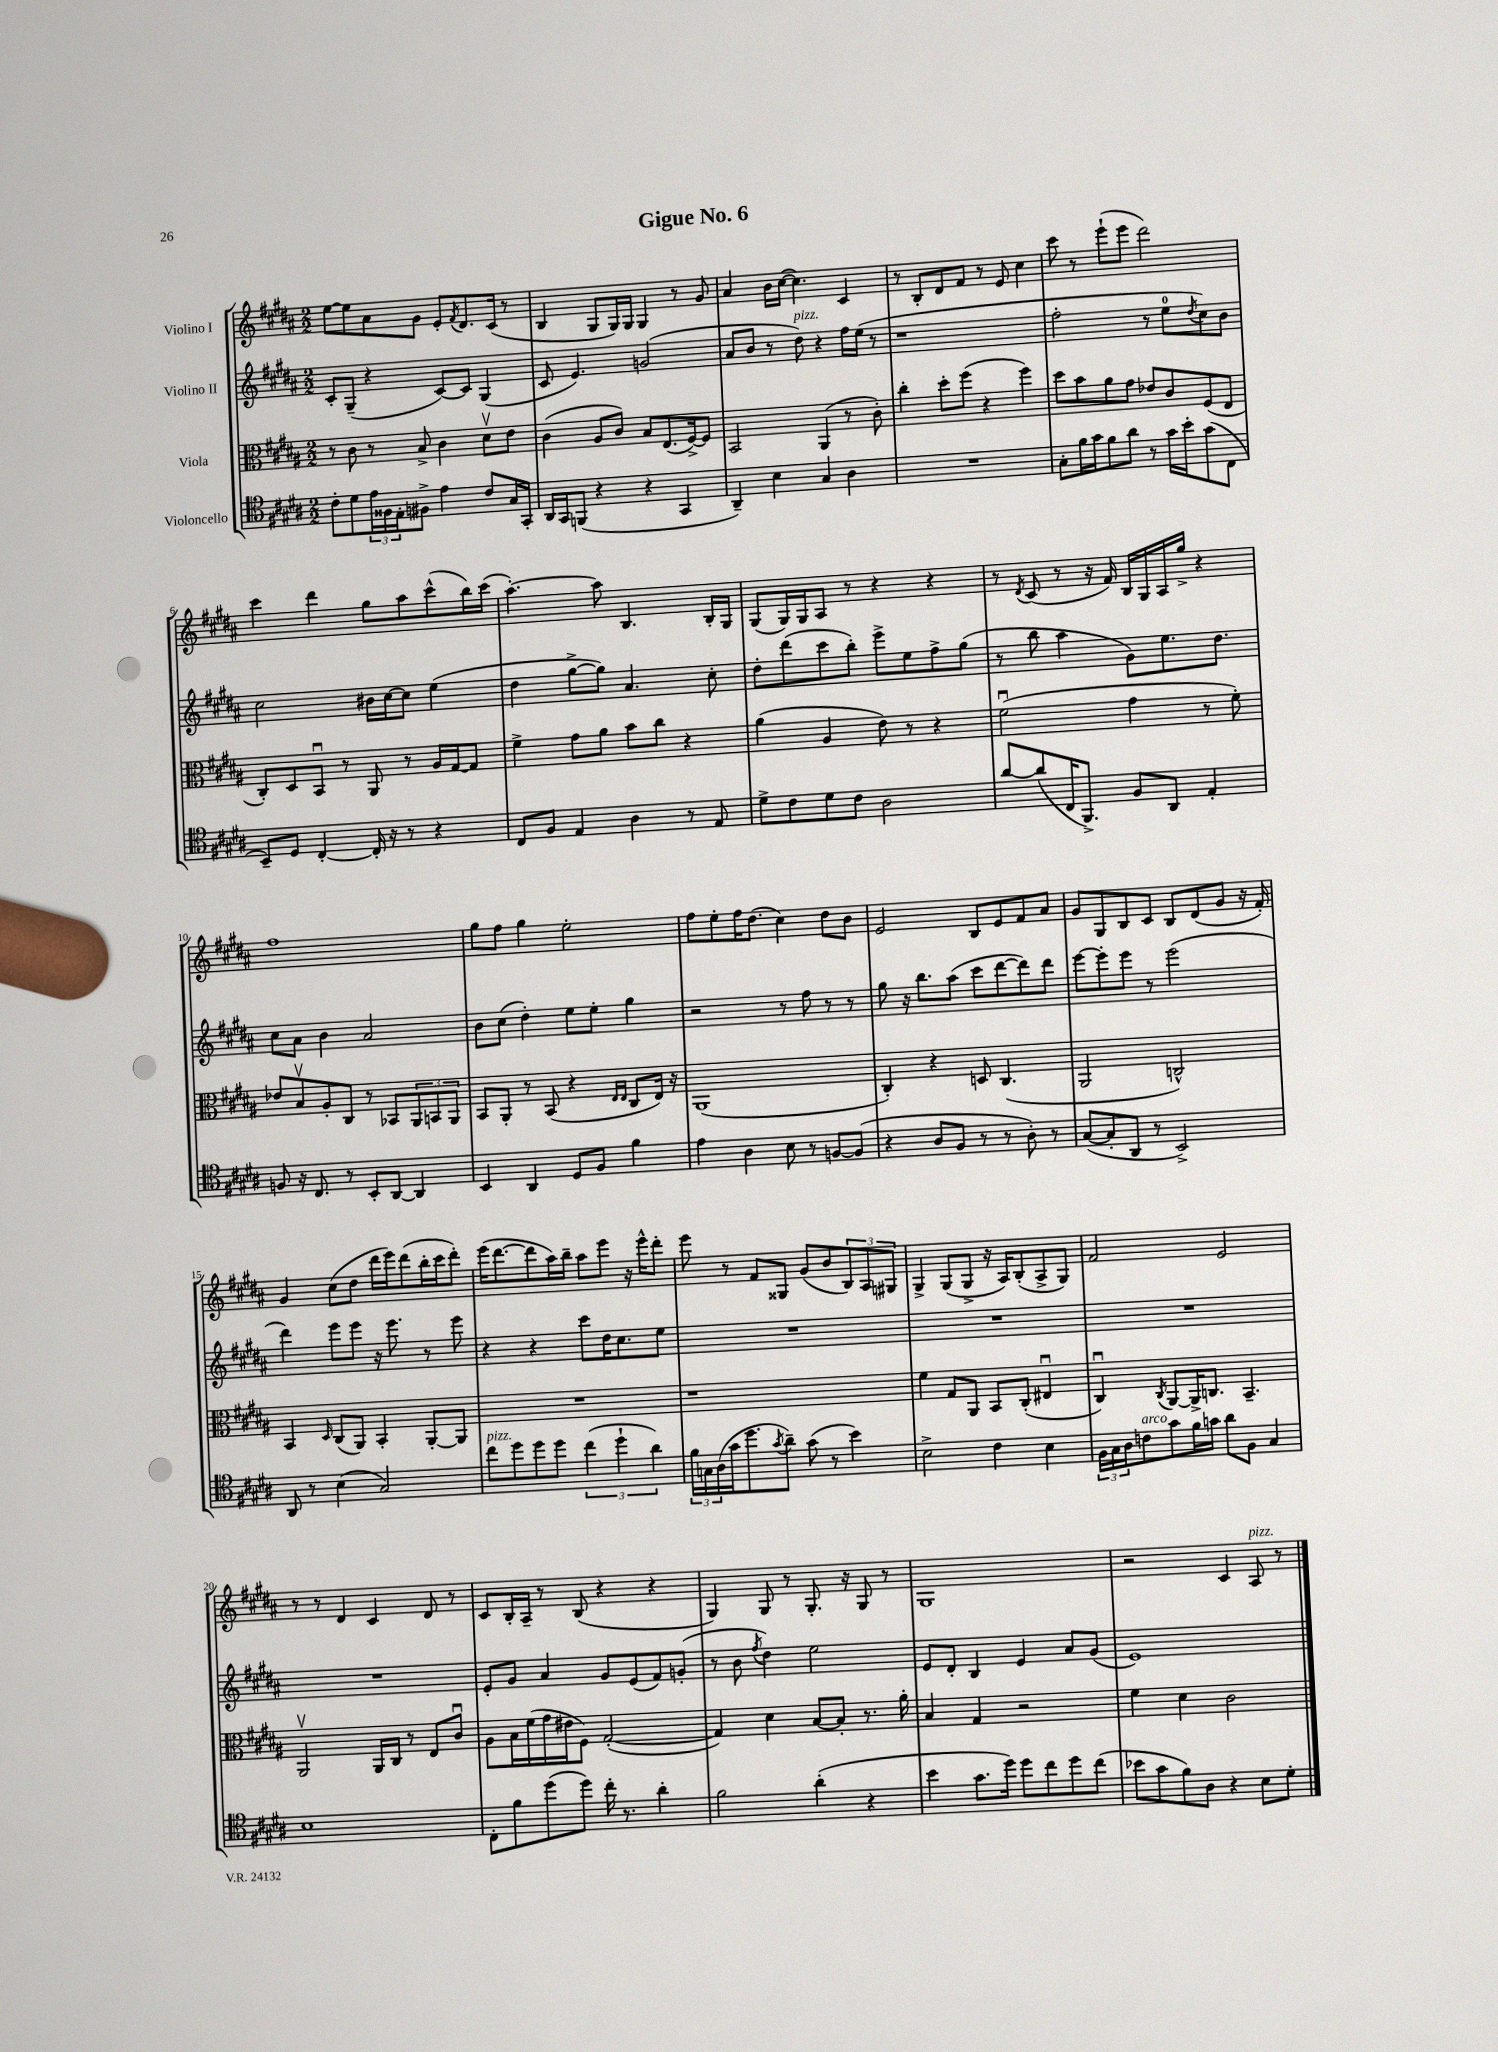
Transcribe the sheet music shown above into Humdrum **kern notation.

**kern	**kern	**kern	**kern
*staff4	*staff3	*staff2	*staff1
*clefC4	*clefC3	*clefG2	*clefG2
*k[f#c#g#d#a#]	*k[f#c#g#d#a#]	*k[f#c#g#d#a#]	*k[f#c#g#d#a#]
*M2/2	*M2/2	*M2/2	*M2/2
8c#'\L	8r	8c#'/L	[8ee\L
8d#\	8c#\	(8G#~/J	8ee\]
24e\L	8r	4r	8a#\
24F##\	.	.	.
24E'\J	.	.	.
8F#^\J	8B^/	.	8g#\J
4e\	4c#\	[8c#/L)	8e'/L
.	.	.	8qf#/
.	.	8c#/]J	8.d#/
8c#/L	8d#v\L	(4G#/	.
.	.	.	(16c#/Jk
16G#/L	8e\J	.	8r
16GG#'/JJ	.	.	.
=	=	=	=
16AA#/LL	(4c#\	8c#/	4B/
16GG#/J	.	.	.
(8FF/J	.	4.e/)	.
4r	8A#/L	.	8G#/L
.	8c#/J)	.	16G#/L)
.	.	.	16G#/JJ
4r	8B/L	(2g/	4G#/
.	(8.E/	.	.
4GG#/	.	.	8r
.	[16F#^/k)	.	.
.	8F#/]J	.	8g#/
=	=	=	=
4AA#~/)	2BB/	8a#/L	4a#/
.	.	8b/J	.
4B\	.	8r	16b\LL
.	.	.	([16cc#\JJ
.	.	8dd#\)	4.cc#\])
4G#/	(4AA#/	4r	.
4A#\	8r	16ff#\LL	4c#/
.	.	(16ee\JJ	.
.	8c#'\)	8r	.
=	=	=	=
1r	4cc#'\	1r	8r
.	.	.	8B'/L
.	8dd#'\L	.	8d#/
.	(8ff#\J	.	8f#/J
.	4r	.	8r
.	.	.	8e/
.	4ff#\)	.	4cc#\
=	=	=	=
8G#'\L	8dd#\L	2ff#'\	8ccc#\
16f#\L	8b\	.	8r
16g#\J	.	.	.
8f#\	8a#\	.	(8eee`\L
8a#\J	8g#\J	.	8eee\J
8r	8e-/L	8r	2ddd#\)
16g#\LL	8c#/	8ee\L	.
16b'\J	.	.	.
.	.	8qdd#/	.
(8g#\	(8F#/	8cc#\)	.
8C#\J	8E/J	8b\J	.
=	=	=	=
8BB~/L)	8C#'/L)	2cc#\	4ccc#\
8D#/J	8D#/	.	.
[4C#'/	8BBu/J	.	4ddd#\
.	8r	.	.
16C#'/]	8AA#/	16b#\LL	8gg#\L
16r	.	[16cc#\J	.
8r	8r	8cc#\]J	8aa#\
4r	16A#/LL	(4ee\	(8ccc#^^\
.	[16G#/J	.	.
.	8G#/]J	.	16bb\L)
.	.	.	(16ccc#\JJ
=	=	=	=
8C#/L	4f#^\	4dd#\	[4.aa#'\)
8F#/J	.	.	.
4E/	8g#\L	[8gg#^\L	.
.	8a#\J	8gg#\]J)	8aa#\]
4A#\	8b\L	4.a#/	4.B/
.	8cc#\J	.	.
8r	4r	.	.
8E/	.	8cc#'\	16B'/LL
.	.	.	16G#/JJ
=	=	=	=
8d#^\L	(4a#\	8dd#'\L	(8G#/L
8c#\	.	(8ddd#\	16G#/L)
.	.	.	16G#/J
8d#\	4A#/	8ccc#\	8A#/J
8c#\J	.	8bb'\J)	8r
2A#\	8e\)	8eee^\L	4r
.	8r	8ee\	.
.	4r	8ff#^\	4r
.	.	(8gg#\J	.
=	=	=	=
[8a#/L	(2f#u\	8r	8r
.	.	.	8qd#/
(8a#/]	.	8bb\	(8c#/
16C#/K	.	4aa#\	8r
8.FF#^/J)	.	.	.
.	.	.	16r
.	.	.	16f#/)
8F#/L	4g#\	8g#\L)	16B/LL
.	.	.	16G#/
8AA#/J	.	8.ee\	16A#/
.	.	.	16gg#^/JJ
4E'/	8r	.	4r
.	.	8.dd#\J	.
.	8f#'\)	.	.
=	=	=	=
8F/	8e-/L	8cc#\L	1ff#
16r	8Bv/	8a#\J	.
8.C#/	.	.	.
.	8A#'/	4b\	.
8r	8C#/J	.	.
8BB'/L	8r	2a#/	.
[8AA#/J	8BB-/L	.	.
4AA#/]	12AA#/	.	.
.	12BB/	.	.
.	12AA#/J	.	.
=	=	=	=
4BB/	8BB/L	8b\L	8gg#\L
.	8AA#'/J	(8cc#\J	8ff#\J
4AA#/	8r	4dd#'\)	4gg#\
.	(8BB/	.	.
8D#/L	4r	8ee\L	2ee'\
8F#/J	.	8ee'\J	.
.	16qqE/LL	.	.
.	16qqE/JJ	.	.
4f#\	8C#/L	4gg#\	.
.	16E/Jk)	.	.
.	16r	.	.
=	=	=	=
4e\	(1AA#	2r	8ff#\L
.	.	.	8ee'\
4A#\	.	.	16ff#\K
.	.	.	(8.dd#\J
8B\	.	8r	4cc#\)
8r	.	8ff#\	.
[8F/L	.	8r	8dd#\L
(8F/]J	.	8r	8b\J
=	=	=	=
4r	4C#'/)	8gg#\	2e/
.	.	16r	.
.	.	8.bb\L	.
8A#/L	4r	.	.
8F#/J	.	(8aa#\J	.
8r	8D/	8ccc#\L	8B/L
8r	(4.C#/	[8ddd#\	8e/
8A#'\)	.	8ddd#\])	8f#/
8r	.	8ddd#\J	8a#/J
=	=	=	=
([8G#/L	2AA#/	[8eee\L	8g#/L
8G#'/]	.	8eee'\]	8G#/
8AA#/J	.	8eee\J	8B/
8r	.	8r	8c#/J
2BB^/)	2C^^/)	(2eee\	8B/L
.	.	.	(8d#/
.	.	.	8g#/J
.	.	.	16r
.	.	.	16f#'/)
=	=	=	=
8AA#/	4BB/	4ddd#\)	4g#/
8r	.	.	.
.	16qqD#/	.	.
(4B\	(8C#/L	8eee\L	(8cc#\L
.	8AA#/J)	8eee\J	8dd#\J
2G#/)	4BB'/	16r	16ddd#\LL
.	.	8.eee\	16eee\J)
.	.	.	(8ddd#\
.	[8AA#'/L	8r	16bb'\L
.	.	.	16ccc#\J
.	8AA#/]J	8eee\	8ddd#'\J)
=	=	=	=
8cc#\L	1r	4r	(16eee\LK
.	.	.	[8.ddd#\
8dd#\	.	.	.
8dd#\	.	4r	8ddd#\]
8dd#\J	.	.	16aa#\L)
.	.	.	16bb~\JJ
(6cc#\	.	8ccc#\L	8aa#\L
.	.	16dd#\K	8eee\J
6dd#`\	.	.	.
.	.	8.cc#\	.
.	.	.	16r
.	.	.	16eee^^\LK
6a#\)	.	.	.
.	.	8ee\J	8ddd#'\J
=	=	=	=
24f#\LL	1r	1r	8eee\
24G\	.	.	.
(24A#\	.	.	.
16g#\J	.	.	8r
8.dd#\	.	.	.
.	.	.	8f#/L
8qg#/	.	.	.
8a#~\J)	.	.	8G##/J
(8g#\	.	.	(8g#/L
8r	.	.	8b/
4b\)	.	.	12B/)
.	.	.	12A#/
.	.	.	12G#/J
=	=	=	=
2B^\	4f#\	1r	4G#^/
.	8G#/L	.	(8G#/L
.	8AA#/J	.	8G#^/J
4c#\	8BB/L	.	16r
.	.	.	16A#/LK)
.	(8C#'/J	.	(8B'/
4B\	4E#u/	.	8A#^/
.	.	.	8G#/J)
=	=	=	=
24F#\LL	4C#u/)	1r	2f#/
24G#\	.	.	.
24A#\J	.	.	.
8c\	.	.	.
.	8qC#/	.	.
8g#\	[8AA#/L	.	.
16f#\L	16AA#^/]K	.	.
16g\JJ	8.C/J	.	.
8a#\L	.	.	2e/
8F#\J	4.BB~/	.	.
4G#/	.	.	.
=	=	=	=
1B	2AA#v/	1r	8r
.	.	.	8r
.	.	.	4d#/
.	16AA#/LL	.	4c#/
.	16C#/JJ	.	.
.	8r	.	.
.	8E/L	.	8d#/
.	8c#u/J	.	8r
=	=	=	=
8C#'\L	8A#\L	8e'/L	8c#/L
8f#\	16B\L	8g#/J	16B'/L
.	(16f#\	.	16A#~/JJ
(8dd#\	16g#\	4a#/	8r
.	16e#\J	.	.
8dd#\J)	8F#\J)	.	(8B/
16cc#'\	([2G#'/	8g#/L	4r
8.r	.	.	.
.	.	(8e/	.
4a#'\	.	8f#/)	4r
.	.	(8g'/J	.
=	=	=	=
2f#\	4G#/])	8r	4G#/)
.	.	8b\	.
.	.	8qff#/	.
.	4d#\	4dd#\)	8G#/
.	.	.	8r
(4a#'\	[8B/L	2ee\	8.G#'/
.	8B'/]J	.	.
.	.	.	16r
4r	8.r	.	8G#/
.	.	.	8r
.	16a#'\	.	.
=	=	=	=
4b\	4B/	8e/L	1G#
.	.	8d#'/J	.
8.g#\L	4G#/	4B/	.
16dd#\Jk)	.	.	.
8dd#\L	2r	4e/	.
8cc#\	.	.	.
8dd#\	.	8a#/L	.
(8cc#\J	.	(8g#/J	.
=	=	=	=
8b-\L	4f#\	1e)	2r
8g#\	.	.	.
8f#\)	4d#\	.	.
8A#\J	.	.	.
4r	2c#\	.	4c#/
8B\L	.	.	8A#/
8d#'\J	.	.	8r
==	==	==	==
*-	*-	*-	*-
